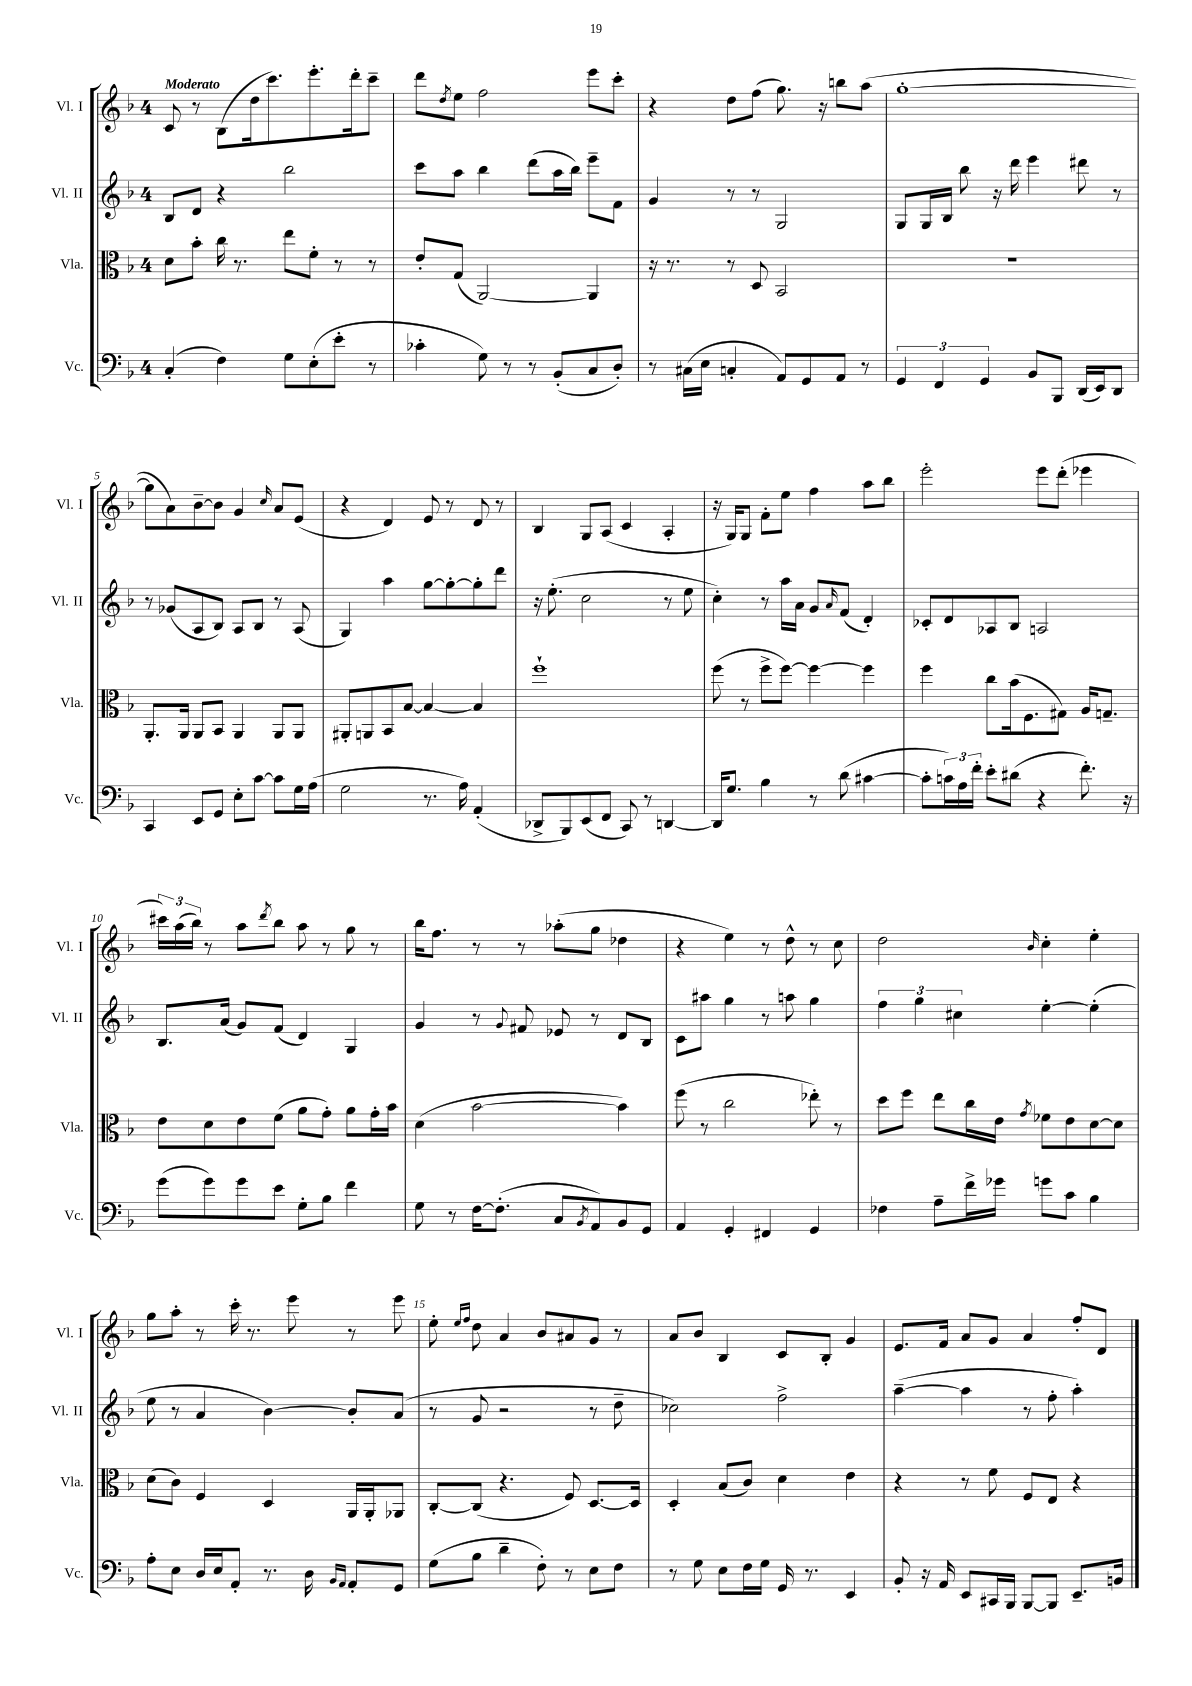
<<
\new StaffGroup <<
\new Staff = "s0" \with { instrumentName = "Vl. I" shortInstrumentName = "Vl. I" } {
    \clef treble \key f \major \once \override Staff.TimeSignature.style = #'single-digit \time 4/4 \tempo "Moderato"
    c'8 r8 bes8( d''16 c'''8.) e'''8.-. d'''16-. c'''8-- |
    d'''8 \acciaccatura { d''8 } e''8 f''2 e'''8 c'''8-. |
    r4 d''8 f''8( g''8.) r16 b''8 a''8( |
    g''1~-. |
    g''8 a'8) bes'8~-- bes'8 g'4 \grace { c''16 } a'8 e'8( |
    r4 d'4) e'8 r8 d'8 r8 |
    bes4 g8 a8( c'4 a4-. |
    r16 g16) g8 f'8-. e''8 f''4 a''8 bes''8 |
    e'''2-. e'''8 d'''8-.( ees'''4 |
    \tuplet 3/2 { cis'''16) a''16( bes''16) } r8 a''8 \acciaccatura { d'''8 } bes''8 a''8 r8 g''8 r8 |
    bes''16 f''8. r8 r8 aes''8-.( g''8 des''4 |
    r4 e''4) r8 d''8-^ r8 c''8 |
    d''2 \grace { bes'16 } c''4-. e''4-. |
    g''8 a''8-. r8 c'''16-. r8. e'''8 r8 e'''8 |
    e''8-. \grace { e''16 f''16 } d''8 a'4 bes'8 ais'8 g'8 r8 |
    a'8 bes'8 bes4 c'8 bes8-. g'4 |
    e'8. f'16 a'8 g'8 a'4 f''8-. d'8 \bar "|." |
}
\new Staff = "s1" \with { instrumentName = "Vl. II" shortInstrumentName = "Vl. II" } {
    \clef treble \key f \major \once \override Staff.TimeSignature.style = #'single-digit \time 4/4
    bes8 d'8 r4 bes''2 |
    c'''8 a''8 bes''4 d'''8( a''16 bes''16) e'''8-- f'8 |
    g'4 r8 r8 g2 |
    g8 g16 bes16 bes''8 r16 d'''16 e'''4 dis'''8 r8 |
    r8 ges'8( a8 bes8) a8 bes8 r8 a8( |
    g4) a''4 g''8~ g''8~-. g''8-. d'''8 |
    r16 e''8.-.( c''2 r8 e''8 |
    c''4-.) r8 a''16 a'16 g'8 \grace { a'16 } f'8( d'4-.) |
    ces'8-. d'8 aes8 bes8 a2 |
    bes8. a'16( g'8) f'8( d'4) g4 |
    g'4 r8 \appoggiatura { g'8 } fis'8 ees'8 r8 d'8 bes8 |
    c'8 ais''8 g''4 r8 a''8 g''4 |
    \tuplet 3/2 { f''4 g''4 cis''4 } e''4~-. e''4-.( |
    e''8 r8 a'4 bes'4~) bes'8-. a'8( |
    r8 g'8 r2 r8 d''8-- |
    ces''2) f''2-> |
    a''4~--( a''4 r8 f''8-. a''4-.) \bar "|." |
}
\new Staff = "s2" \with { instrumentName = "Vla." shortInstrumentName = "Vla." } {
    \clef alto \key f \major \once \override Staff.TimeSignature.style = #'single-digit \time 4/4
    d'8 bes'8-. c''16 r8. e''8 f'8-. r8 r8 |
    e'8-. g8( a,2~) a,4 |
    r16 r8. r8 d8 bes,2 |
    R1 |
    a,8.-. a,16 a,8 bes,8 a,4 a,8 a,8 |
    ais,8-. a,8 bes,8 bes8~ bes4~ bes4 |
    f''1-! |
    f''8( r8 f''8-> f''8~) f''4~ f''4 |
    f''4 c''8 bes'16( f8. gis8) a16 g8.-- |
    e'8 d'8 e'8 f'8( a'8 g'8-.) a'8 g'16-. bes'16 |
    d'4( bes'2~ bes'4) |
    f''8( r8 c''2 ees''8-.) r8 |
    d''8 f''8 e''8 c''16 e'16 \acciaccatura { g'8 } fes'8 e'8 d'8~ d'8 |
    d'8( c'8) f4 d4 a,16 a,16-. aes,8 |
    c8~-. c8( r4. f8) d8.~ d16 |
    d4-. bes8( c'8) d'4 e'4 |
    r4 r8 f'8 f8 e8 r4 \bar "|." |
}
\new Staff = "s3" \with { instrumentName = "Vc." shortInstrumentName = "Vc." } {
    \clef bass \key f \major \once \override Staff.TimeSignature.style = #'single-digit \time 4/4
    c4-.( f4) g8 e8-.( e'8-. r8 |
    ces'4-. g8) r8 r8 bes,8-.( c8 d8-.) |
    r8 cis16( e16 c4-. a,8) g,8 a,8 r8 |
    \tuplet 3/2 { g,4 f,4 g,4 } bes,8 bes,,8 d,16( e,16) d,8 |
    c,4 e,8 g,8 e8-. c'8~ c'8 g16 a16( |
    g2 r8. a16) a,4-.( |
    des,8-> bes,,8) e,8( f,8 c,8) r8 d,4~ |
    d,16 g8. bes4 r8 d'8( cis'4~ |
    cis'8-. \tuplet 3/2 { c'16) a16 f'16-. } e'8-. dis'8( r4 f'8.-.) r16 |
    g'8( g'8) g'8 e'8 g8-. bes8 f'4 |
    g8 r8 f16~ f8.-.( c8 \acciaccatura { bes,8 } a,8) bes,8 g,8 |
    a,4 g,4-. fis,4 g,4 |
    fes4 a8-- f'16-> ges'16 g'8 c'8 bes4 |
    a8-. e8 d16 e16 a,8-. r8. d16 \grace { bes,16 a,16 } a,8-. g,8 |
    g8( bes8 d'4-- f8-.) r8 e8 f8 |
    r8 g8 e8 f16 g16 g,16 r8. e,4 |
    bes,8-. r16 a,16 e,8 cis,16 bes,,16 bes,,8~ bes,,8 e,8.-- b,16 \bar "|." |
}
>>
>>
\layout { \context { \Score \override BarNumber.break-visibility = ##(#f #t #t) barNumberVisibility = #(every-nth-bar-number-visible 5) } }
